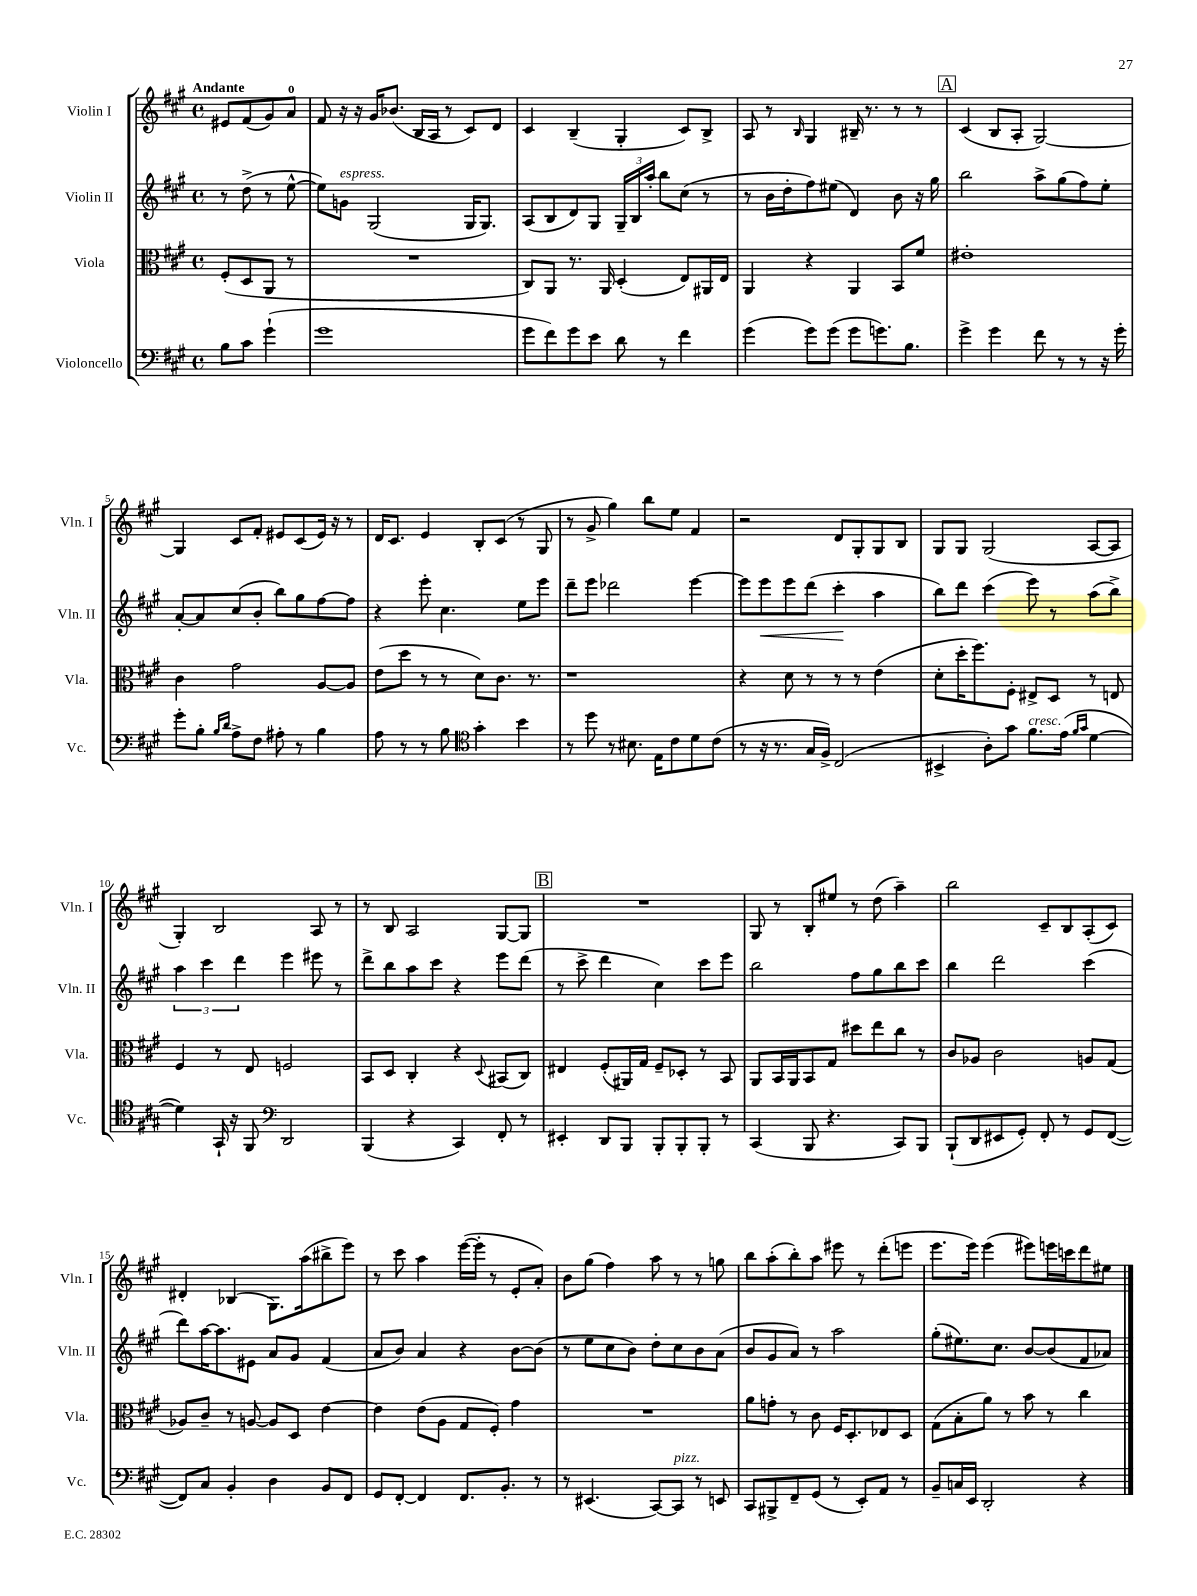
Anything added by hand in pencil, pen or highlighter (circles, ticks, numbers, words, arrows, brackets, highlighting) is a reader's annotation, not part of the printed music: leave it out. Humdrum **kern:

**kern	**kern	**kern	**dynam	**kern
*part4	*part3	*part2	*part2	*part1
*staff4	*staff3	*staff2	*staff2	*staff1
*I"Violoncello	*I"Viola	*I"Violin II	*	*I"Violin I
*I'Vc.	*I'Vla.	*I'Vln. II	*	*I'Vln. I
*clefF4	*clefC3	*clefG2	*	*clefG2
*k[f#c#g#]	*k[f#c#g#]	*k[f#c#g#]	*	*k[f#c#g#]
*M4/4	*M4/4	*M4/4	*	*M4/4
*met(c)	*met(c)	*met(c)	*	*met(c)
=	=	=	=	=
!	!	!	!	!LO:TX:a:B:t=Andante
8B\L	(8F#'/L	8r	.	8e#X/L
8c#\J	8D/	(8dd^\	.	(8f#/
(4g#`\	8AA/J	8r	.	8g#/)
.	8r	[8ee^^\	.	8a/J
=1	=1	=1	=1	=1
1g#	1r	8ee\L])	.	8f#/
!	!	!LO:TX:a:i:t=espress.	!	!
.	.	8gn\J	.	16r
.	.	.	.	16r
.	.	(2G#/	.	16g#/KL
.	.	.	.	(8.b-X/J
.	.	.	.	16B/LL
.	.	.	.	16A/JJ
.	.	.	.	8r
.	.	16G#/KL	.	8c#/L)
.	.	8.G#/J)	.	.
.	.	.	.	8d/J
=2	=2	=2	=2	=2
8g#\L	8C#/L)	(8A/L	.	4c#/
8f#\)	8AA/J	8B/	.	.
8g#\	8.r	8d/)	.	(4B~/
8e\J	.	8G#/J	.	.
.	16AA/	.	.	.
8d\	(4D'/	24G#~/LL	.	4G#'/
.	.	24B/	.	.
.	.	24aa'/JJ	.	.
8r	.	8bb\L	.	.
4f#\	8E/L)	(8cc#\J	.	8c#/L)
.	16AA#X/L	8r	.	8B^/J
.	16E/JJ	.	.	.
=3	=3	=3	=3	=3
(4g#\	4AA/	8r	.	8A/
.	.	16b\LL	.	8r
.	.	16dd'\J	.	.
.	.	.	.	16qqB/
8g#\L)	4r	8ff#\)	.	4G#/
(8g#\J	.	(8ee#X\J	.	.
8g#\L	4AA/	4d/)	.	16B#X~/
.	.	.	.	8.r
8.gn\)	.	.	.	.
.	8BB/L	8b\	.	8r
8.B\J	.	.	.	.
.	8f#/J	16r	.	8r
.	.	16gg#\	.	.
!!LO:REH:place=s1:t=A
=4	=4	=4	=4	=4
4g#^\	1e#X'	2bb\	.	(4c#/
4g#\	.	.	.	8B/L
.	.	.	.	8A'/J
8f#\	.	8aa^\L	.	[2G#/)
8r	.	(8gg#\	.	.
8r	.	8ff#\)	.	.
16r	.	8ee'\J	.	.
16g#'\	.	.	.	.
!!LO:LB:g=z
=5	=5	=5	=5	=5
8g#'\L	4c#\	[8a'/L	.	4G#/]
8B'\J	.	8a/]	.	.
16qqB/LL	.	.	.	.
16qqd/JJ	.	.	.	.
8A^\L	2g#\	(8cc#/	.	8c#/L
8F#\J	.	8b'/J	.	8f#'/J
8A#X'\	.	8bb\L)	.	8e#X/L
8r	.	8gg#\	.	(8c#/
4B\	[8A/L	[8ff#\	.	16e#/Jk)
.	.	.	.	16r
.	8A/J]	8ff#\J]	.	8r
=6	=6	=6	=6	=6
8A\	(8e\L	4r	.	16d/KL
.	.	.	.	8.c#/J
8r	8dd\J	.	.	.
8r	8r	8eee'\	.	4e/
8B\	8r	4.cc#\	.	.
*clefC4	*	*	*	*
4g#'\	8d\L)	.	.	8B'/L
.	8.c#\J	.	.	(8c#/J
4b\	.	8ee\L	.	8r
.	8.r	.	.	.
.	.	8eee\J	.	8G#/
=7	=7	=7	=7	=7
8r	1r	8ddd~\L	.	8r
8dd\	.	8eee\J	.	8g#^/
8r	.	2ddd-X\	.	4gg#\)
8.B#X\	.	.	.	.
.	.	.	.	8bb\L
16E\KL	.	.	.	.
8c#\	.	.	.	8ee\J
8d\	.	[4eee\	.	4f#/
(8c#\J	.	.	.	.
=8	=8	=8	=8	=8
8r	4r	8eee\L]	.	2r
!	!	!	!LO:HP:b	!
16r	.	8eee\	<	.
8.r	.	.	.	.
.	8d\	8eee\	.	.
16G#/LL	8r	(8ddd\J	.	.
16F#^/JJ)	.	.	.	.
(2C#/	8r	4ccc#'\	.	8d/L
.	8r	.	.	8G#'/
.	(4e\	4aa\	[	8G#/
.	.	.	.	8B/J
=9	=9	=9	=9	=9
4BB#X^/	8d'\L	8bb\L)	.	8G#/L
.	16dd'\K	8ddd\J	.	8G#/J
.	8.ff#\)	.	.	.
8A'\L)	.	(4ccc#\	.	(2G#/
8g#\J	8F#'\J	.	.	.
!LO:TX:a:i:t=cresc.	!	!	!	!
8.f#\L	8E#X^/L	8eee\)	.	.
.	8D/J	8r	.	.
(16e\Jk	.	.	.	.
16qqf#/LL	.	.	.	.
16qqg#/JJ	.	.	.	.
[4d\	8r	(8aa\L	.	[8A/L
.	8En/	8bb^\J)	.	8A/J]
!!LO:LB:g=z
=10	=10	=10	=10	=10
4d\])	4F#/	6aa\	.	4G#'/)
.	.	6ccc#\	.	.
16GG#`/	8r	.	.	2B/
16r	.	.	.	.
.	.	6ddd\	.	.
8FF#/	8E/	.	.	.
*clefF4	*	*	*	*
2DD/	2Fn/	4eee\	.	.
.	.	8eee#X\	.	8A/
.	.	8r	.	8r
=11	=11	=11	=11	=11
(4BBB/	8BB/L	8ddd^\L	.	8r
.	8D/J	8bb\	.	8B/
4r	4C#'/	8aa\	.	2A/
.	.	8ccc#\J	.	.
4CC#/)	4r	4r	.	.
.	8qqD/	.	.	.
8FF#'/	(8BB#X/L	8eee\L	.	[8G#/L
8r	8C#/J)	(8ddd\J	.	8G#/J]
!!LO:REH:place=s1:t=B
=12	=12	=12	=12	=12
4EE#X'/	4E#X/	8r	.	1r
.	.	8ccc#^\	.	.
8DD/L	(8F#'/L	4ddd\	.	.
8BBB/J	16AA#X/L)	.	.	.
.	16G#/JJ	.	.	.
8BBB'/L	8F#~/L	4cc#\)	.	.
8BBB'/	8D-X'/J	.	.	.
8BBB'/J	8r	8ccc#\L	.	.
8r	8BB/	8eee\J	.	.
=13	=13	=13	=13	=13
(4CC#/	8AA/L	2bb\	.	8G#/
.	16BB/L	.	.	8r
.	16AA/J	.	.	.
8BBB/	8BB/	.	.	8B'/L
4.r	8G#/J	.	.	8ee#X/J
.	8dd#X\L	8ff#\L	.	8r
.	8ee\	8gg#\	.	(8dd\
8CC#/L)	8cc#\J	8bb\	.	4aa~\)
8BBB/J	8r	8ccc#\J	.	.
=14	=14	=14	=14	=14
(8BBB`/L	8c#/L	4bb\	.	2bb\
8DD/	8A-X/J	.	.	.
8EE#X/	2c#\	2ddd\	.	.
8GG#'/J)	.	.	.	.
8FF#'/	.	.	.	8c#~/L
8r	.	.	.	8B/
8GG#/L	8An/L	(4ccc#\	.	(8A'/
([8FF#/J	(8G#/J	.	.	8c#/J)
!!LO:LB:g=z
=15	=15	=15	=15	=15
8FF#/L])	8A-X/L)	8ddd\L)	.	4d#X'/
8C#/J	8c#~/J	[16aa\K	.	.
.	.	8.aa\]	.	.
4BB'/	8r	.	.	(4B-X/
.	[8An/	8e#X\J	.	.
4D\	8A/L]	8a/L	.	8.G#\L)
.	8D/J	8g#/J	.	.
.	.	.	.	(16aa\k
8BB/L	[4e\	(4f#/	.	8bb#X^\
8FF#/J	.	.	.	8eee\J)
=16	=16	=16	=16	=16
8GG#/L	4e\]	8a/L	.	8r
[8FF#'/J	.	8b/J)	.	8ccc#\
4FF#/]	(8e\L	4a/	.	4aa\
.	8A\J	.	.	.
8.FF#/L	8G#/L	4r	.	([16eee\LL
.	.	.	.	16eee'\JJ]
.	8F#'/J)	.	.	8r
8.BB'/J	.	.	.	.
.	4g#\	[8b\L	.	8e'/L
8r	.	(8b\J]	.	8a'/J)
=17	=17	=17	=17	=17
8r	1r	8r	.	8b\L
(4.EE#X/	.	8ee\L	.	(8gg#\J
.	.	8cc#\	.	4ff#\)
.	.	8b\J)	.	.
[8CC#/L)	.	8dd'\L	.	8aa\
!LO:TX:a:i:t=pizz.	!	!	!	!
8CC#/J]	.	8cc#\	.	8r
8r	.	8b\	.	8r
8EEn/	.	(8a\J	.	8ggn\
=18	=18	=18	=18	=18
8CC#/L	8a\L	8b/L	.	8bb\L
8BBB#X^/	8gn'\J	8g#/	.	(8aa'\
8FF#~/	8r	8a/J)	.	8bb'\)
(8GG#/J	8c#\	8r	.	8aa\J
8r	16F#/KL	2aa\	.	8eee#X\
.	8.D'/	.	.	.
8EE'/L)	.	.	.	8r
8AA/J	8E-X/	.	.	(8ddd'\L
8r	8D/J	.	.	8eeen\J
=19	=19	=19	=19	=19
8BB~/L	(8G#\L	(8gg#'\L	.	8.eee\L
16Cn/L	8B'\	8.ee#X\)	.	.
16EE/JJ	.	.	.	16eee\Jk)
2DD'/	8a\J)	.	.	(4eee\
.	.	8.cc#\J	.	.
.	8r	.	.	.
.	8b\	[8b/L	.	8eee#X\L)
.	8r	(8b/]	.	16eeen\L
.	.	.	.	16cccn\J
4r	4cc#\	8f#/	.	8ddd\
.	.	8a-X/J)	.	8ee#X\J
==	==	==	==	==
*-	*-	*-	*-	*-
